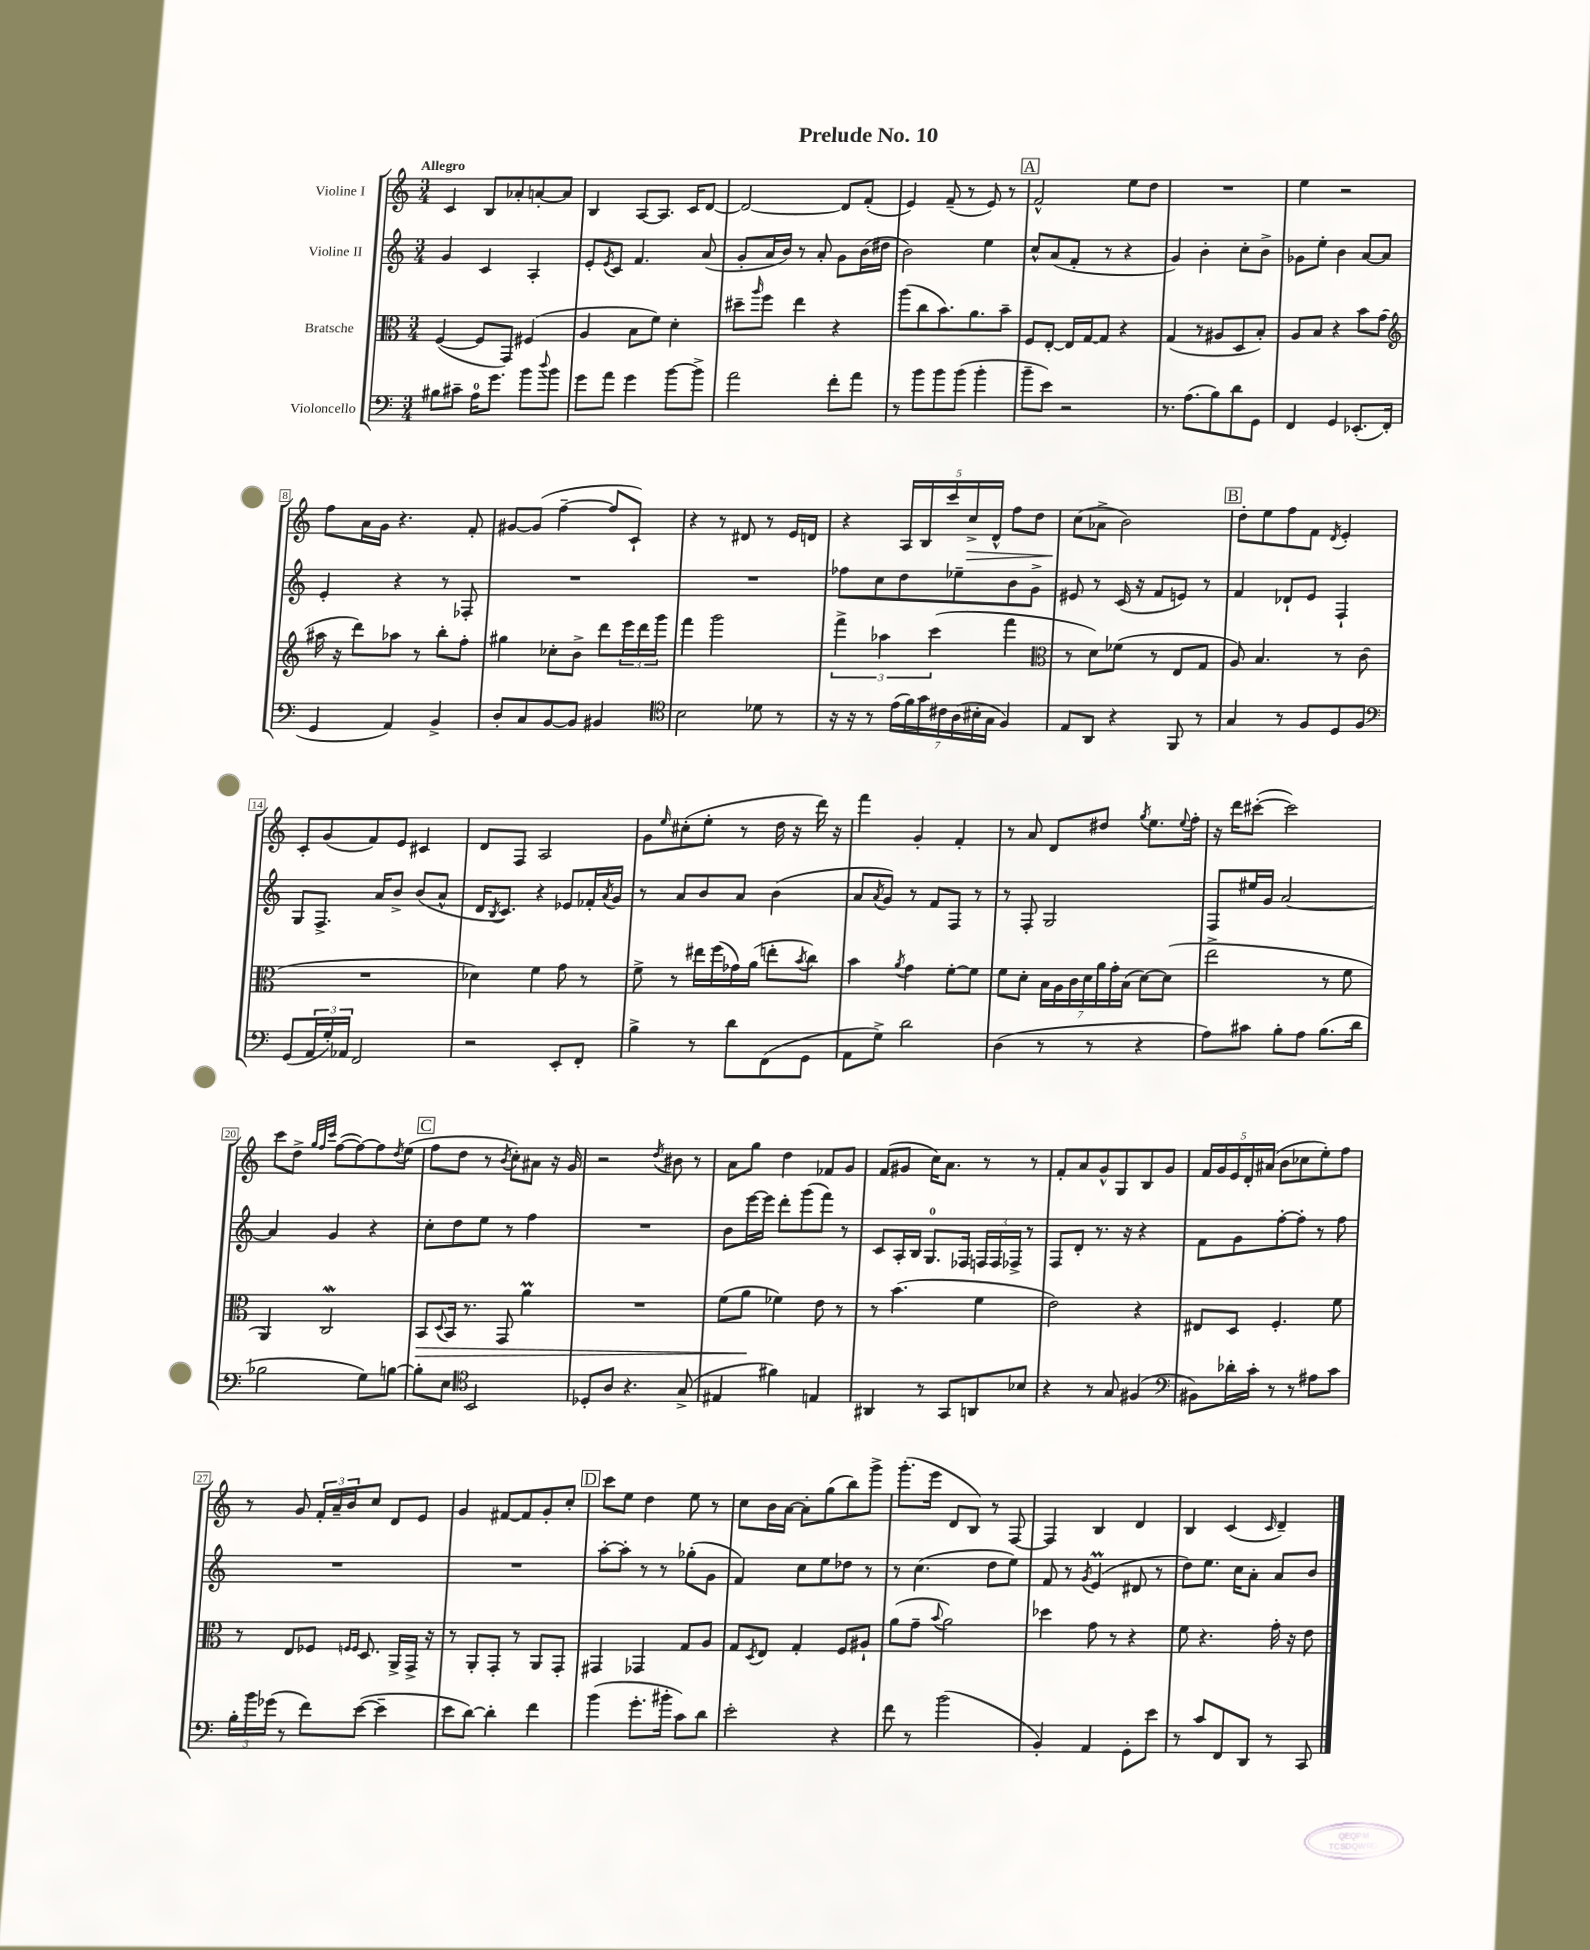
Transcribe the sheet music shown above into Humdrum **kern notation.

**kern	**kern	**kern	**kern
*staff4	*staff3	*staff2	*staff1
*clefF4	*clefC3	*clefG2	*clefG2
*k[]	*k[]	*k[]	*k[]
*M3/4	*M3/4	*M3/4	*M3/4
8B#	([4F	4g	4c
8c#~	.	.	.
16A	8F]	4c	8B
8.g	.	.	.
.	8GG)	.	8a-'
8b	(4F#	4A'	[8a'
8qqdd	.	.	.
8b	.	.	8a]
=	=	=	=
8g	4A	8e'	4B
.	.	8qe	.
8a	.	8c	.
4g	8B	4.f	[8A
.	8f)	.	8.A]
[8b	4d'	.	.
.	.	.	16c
8b^]	.	(8a	[8d
=	=	=	=
2a	8dd#~	8g'	2d_
.	16qqaa	.	.
.	8ff	16a	.
.	.	16b)	.
.	4ee	8r	.
.	.	8a'	.
8f'	4r	8g	8d]
8a	.	(16b	(8f'
.	.	16dd#	.
=	=	=	=
8r	(8aa	2b)	4e)
8b	8cc	.	.
8b	8.b)	.	(8f~
(8b	.	.	8r
.	8.a	.	.
4b'	.	4ee	8e)
.	8b~	.	8r
=	=	=	=
8b~	8F	8cc^^	2f^^
8e)	[8E'	(8a	.
2r	16E]	8f'	.
.	[16G	.	.
.	8G]	8r	.
.	4r	4r	8ee
.	.	.	8dd
=	=	=	=
8.r	(4G	4g)	2.r
(8.A	.	.	.
.	8r	4b'	.
8B)	8A#	.	.
8d	8D	8cc'	.
8GG	8B')	8b^	.
=	=	=	=
4FF	8A	8g-	4ee
.	8B	8ee'	.
4GG	4r	4b	2r
(8.EE-'	8b	[8a	.
.	(8g	8a]	.
16FF'	.	.	.
=	=	=	=
*	*clefG2	*	*
4GG	16aa#	4e'	8ff
.	16r	.	.
.	8ddd)	.	16a
.	.	.	16g
4AA)	8aa-	4r	4.r
.	8r	.	.
4BB^	8bb'	8r	.
.	8ff'	8F-'	8f'
=	=	=	=
8D'	4gg#	2.r	[8g#
8C	.	.	(8g#]
[8BB	8cc-'	.	[4ff~
8BB]	8b^	.	.
4BB#	8ddd	.	8ff]
.	24eee	.	8c`)
.	24ddd	.	.
.	24ggg	.	.
=	=	=	=
*clefC4	*	*	*
2B	4fff	2.r	4r
.	2ggg	.	8r
.	.	.	8d#
8d-	.	.	8r
8r	.	.	16e
.	.	.	16d
=	=	=	=
16r	6fff^	8ff-	4r
16r	.	.	.
8r	.	8cc	.
.	6aa-	.	.
(28e	.	8dd	20A
28f)	.	.	.
.	.	.	20B
28g	.	.	.
.	(6ccc	.	.
.	.	.	20ccc
28c#	.	.	.
.	.	8ee-~	.
(28A	.	.	.
.	.	.	20cc^
28B#'	.	.	.
.	.	.	20d^^
28G	.	.	.
4F)	4fff	8b	8ff
.	.	8g^	8dd
=	=	=	=
*	*clefC3	*	*
8E	8r	8e#	(8cc
8AA	8d)	8r	8a-^
4r	(8f-	(16c	2b)
.	.	16r	.
.	8r	8f	.
8FF	8E	8e)	.
8r	8G	8r	.
=	=	=	=
4G	8A)	4f	8dd'
.	4.B	.	8ee
8r	.	8d-`	8ff
8F	.	8e	8f
.	.	.	8qd
8D	8r	4F`	4e'
8F	(8c	.	.
=	=	=	=
*clefF4	*	*	*
(8GG	2.r	8G	8c'
24AA	.	8.F^	(8g
24G')	.	.	.
24AA-	.	.	.
2FF	.	.	8f)
.	.	16a	.
.	.	8b^	8e
.	.	(8b	4c#
.	.	8a^^	.
=	=	=	=
2r	4d-)	16d	8d
.	.	8qB	.
.	.	8.c)	.
.	.	.	8F
.	4f	4r	2A
8EE'	8g	8e-	.
8FF'	8r	16f-'	.
.	.	8qa	.
.	.	16g	.
=	=	=	=
4B^	8f^	8r	8g
.	.	.	16qqee
.	8r	8a	(8cc#'
8r	16ee#	8b	8ee'
.	(16ff	.	.
8d	16g-)	8a	8r
.	(16a	.	.
(8FF	8ee'	(4b	16dd
.	.	.	16r
.	8qb	.	.
8GG	8cc)	.	16ddd)
.	.	.	16r
=	=	=	=
8AA	4b	8a	4fff
.	.	8qa	.
8G^)	.	8g)	.
.	8qa	.	.
2d	4g	8r	4g'
.	.	8f	.
.	[8f'	8F	4f'
.	8f]	8r	.
=	=	=	=
(4D	8f	8r	8r
.	8d'	8F'	8a
8r	28B	2G	8d
.	28A	.	.
.	28c	.	.
.	28d	.	.
8r	.	.	8dd#
.	28a	.	.
.	28g'	.	.
.	(28B	.	.
.	.	.	8qgg
4r	[8d)	.	8.ee
.	(8d]	.	.
.	.	.	8qqee
.	.	.	16ff'
=	=	=	=
8A)	2ee^	8F	16r
.	.	.	16ddd
8c#	.	16ee#	([8ccc#'
.	.	16g	.
8B'	.	[2a	2ccc#])
8A	.	.	.
(8.B	8r	.	.
.	8f	.	.
16d	.	.	.
=	=	=	=
2B-	4AA)	4a]	8ccc
.	.	.	8dd^
.	.	.	32qqgg
.	.	.	32qqff
.	.	.	32qqccc
.	2C	4g	([8ff
.	.	.	8ff_)
8G)	.	4r	8ff]
.	.	.	8qdd
[8B	.	.	(8ee
=	=	=	=
8B']	8BB	8cc'	8ff
.	8qqD	.	.
8E	16BB	8dd	8dd
.	8.r	.	.
*clefC4	*	*	*
2BB	.	8ee	8r
.	.	.	8qb
.	8GG	8r	8cc')
.	4a	4ff	8a#
.	.	.	16r
.	.	.	16g
=	=	=	=
8D-'	2.r	2.r	2r
8A	.	.	.
4.r	.	.	.
.	.	.	8qdd
.	.	.	8b#
(8G^	.	.	8r
=	=	=	=
4E#	(8f	8b	8a
.	8a	[16eee	8gg
.	.	16eee]	.
4f#)	4f-)	8ddd'	4dd
.	.	(8ggg	.
4E	8e	8fff)	8f-
.	8r	8r	8g
=	=	=	=
4AA#	8r	8c	(8f
.	(4.b	16A'	8g#
.	.	16B	.
8r	.	8.G	16cc)
.	.	.	8.a
8GG	.	.	.
.	.	16F-	.
8AA	4f	24F	8r
.	.	24F	.
.	.	24F-^	.
8B-	.	8r	8r
=	=	=	=
4r	2e)	8F	8f'
.	.	8d'	8a
8r	.	8.r	8g^^
8G	.	.	8G
.	.	16r	.
(4F#	4r	4r	8B
.	.	.	8g
=	=	=	=
*clefF4	*	*	*
8BB#)	8E#	8f	20f
.	.	.	20g
.	.	.	20e
16d-'	8D	8g	.
.	.	.	20d'
16c'	.	.	.
.	.	.	(20a#
8r	4.F'	[8ff'	8b
8r	.	8ff']	8cc-
8A#	.	8r	8ee')
8c	8f	8ff	8ff
=	=	=	=
24B'	8r	2.r	8r
24b	.	.	.
(24g-	.	.	.
8r	8E	.	8g
8f)	8F-	.	24f'
.	.	.	24a~
.	.	.	24b
.	16qqF	.	.
.	16qqF	.	.
([8e	8.D	.	8cc
4e~]	.	.	8d
.	16AA^	.	.
.	16GG^	.	8e
.	16r	.	.
=	=	=	=
8e	8r	2.r	4g
[8d)	8AA'	.	.
4d']	8GG'	.	[8f#
.	8r	.	8f#]
4f	8AA	.	8g'
.	8GG'	.	8cc'
=	=	=	=
(4b	4GG#	[8aa'	8ccc
.	.	8aa']	8ee
8.g'	4GG-	8r	4dd
.	.	8r	.
16b#'	.	.	.
8c)	8G	(8gg-'	8ee
8d	8A	8g	8r
=	=	=	=
2e'	8G	4f)	8cc
.	8qD	.	.
.	8E	.	16b
.	.	.	[16a
.	4G'	8cc	8a']
.	.	8ee	(8gg
4r	8F	8dd-	8bb)
.	8A#`	8r	8ggg^
=	=	=	=
8f	(8a	8r	(8.ggg'
8r	8g~	(4.cc	.
.	.	.	16eee
.	8qqb	.	.
(2b	2a)	.	8d
.	.	.	8B)
.	.	8dd	8r
.	.	8ee)	[8F
=	=	=	=
4BB')	4dd-	8f	4F]
.	.	8r	.
.	.	8qg	.
4AA	8g	(4e	4B
.	8r	.	.
8GG'	4r	8d#	4d
8e	.	8r	.
=	=	=	=
8r	8f	8dd)	4B
8c	4.r	8.ee	.
8FF	.	.	(4c
.	.	16cc	.
8DD	.	8a'	.
.	.	.	16qqc
8r	16g'	8a	4d~)
.	16r	.	.
8CC	8e	8b	.
==	==	==	==
*-	*-	*-	*-
